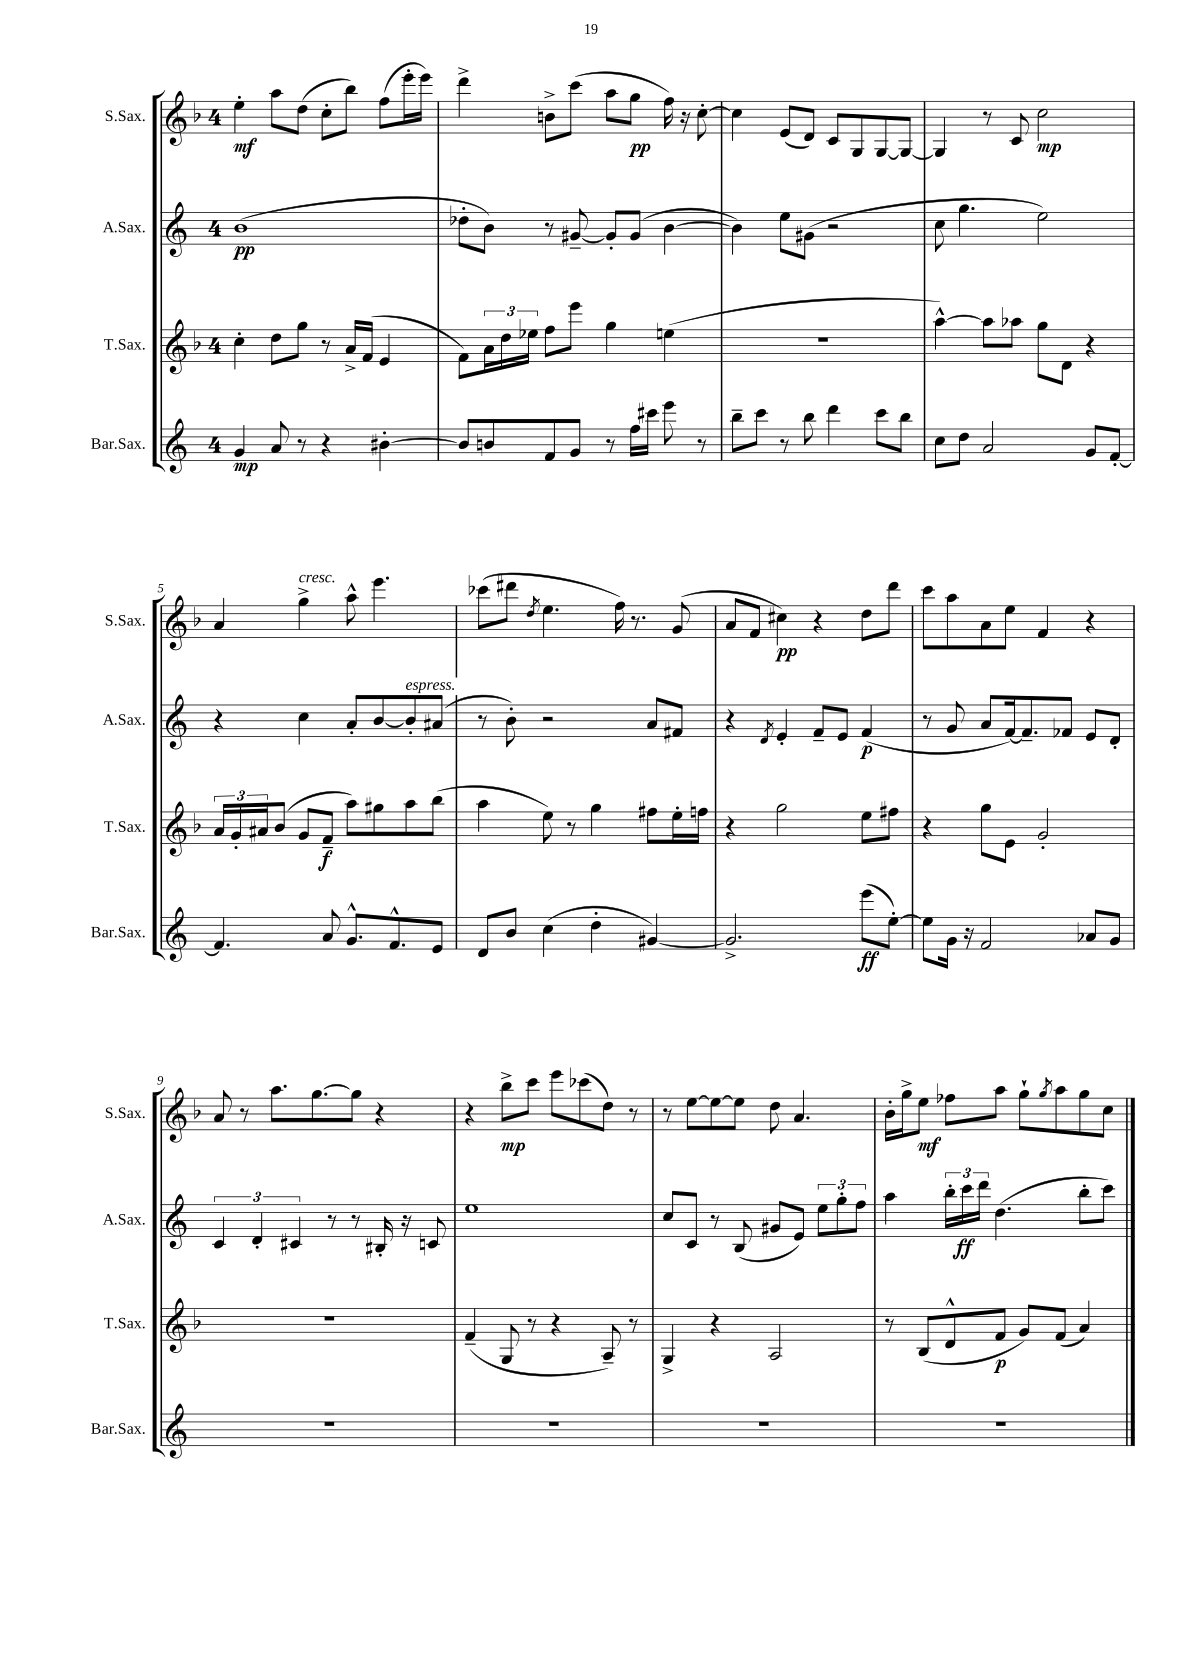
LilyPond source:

<<
\new StaffGroup <<
\new Staff = "s0" \with { instrumentName = "S.Sax." shortInstrumentName = "S.Sax." } {
    \clef treble \key f \major \once \override Staff.TimeSignature.style = #'single-digit \time 4/4
    e''4-.\mf a''8 d''8( c''8-. bes''8) f''8( e'''16-. e'''16) |
    d'''4-> b'8-> c'''8( a''8 g''8\pp f''16) r16 c''8~-. |
    c''4 e'8( d'8) c'8 g8 g8~ g8~ |
    g4 r8 c'8 c''2\mp |
    a'4 g''4->^\markup { \italic "cresc." } a''8-^ e'''4. |
    ces'''8( dis'''8 \acciaccatura { d''8 } e''4. f''16) r8. g'8( |
    a'8 f'8 cis''4\pp) r4 d''8 d'''8 |
    c'''8 a''8 a'8 e''8 f'4 r4 |
    a'8 r8 a''8. g''8.~ g''8 r4 |
    r4 bes''8->\mp c'''8 e'''8 ces'''8( d''8) r8 |
    r8 e''8~ e''8~ e''8 d''8 a'4. |
    bes'16-. g''16-> e''8\mf fes''8 a''8 g''8-! \acciaccatura { g''8 } a''8 g''8 c''8 \bar "|." |
}
\new Staff = "s1" \with { instrumentName = "A.Sax." shortInstrumentName = "A.Sax." } {
    \clef treble \key c \major \once \override Staff.TimeSignature.style = #'single-digit \time 4/4
    b'1\pp( |
    des''8-. b'8) r8 gis'8~-- gis'8-. gis'8( b'4~ |
    b'4) e''8 gis'8( r2 |
    c''8 g''4. e''2) |
    r4 c''4 a'8-. b'8~ b'8-.^\markup { \italic "espress." } ais'8( |
    r8 b'8-.) r2 a'8 fis'8 |
    r4 \acciaccatura { d'8 } e'4-. f'8-- e'8 f'4\p( |
    r8 g'8 a'8 f'16~) f'8.-- fes'8 e'8 d'8-. |
    \tuplet 3/2 { c'4 d'4-. cis'4 } r8 r8 bis16-. r16 c'8 |
    e''1 |
    c''8 c'8 r8 b8( gis'8 e'8) \tuplet 3/2 { e''8 g''8-. f''8 } |
    a''4 \tuplet 3/2 { b''16-. c'''16\ff d'''16 } d''4.( b''8-. c'''8) \bar "|." |
}
\new Staff = "s2" \with { instrumentName = "T.Sax." shortInstrumentName = "T.Sax." } {
    \clef treble \key f \major \once \override Staff.TimeSignature.style = #'single-digit \time 4/4
    c''4-. d''8 g''8 r8 a'16-> f'16( e'4 |
    f'8) \tuplet 3/2 { a'16 d''16 ees''16 } f''8 e'''8 g''4 e''4( |
    r1 |
    a''4~-^) a''8 aes''8 g''8 d'8 r4 |
    \tuplet 3/2 { a'16 g'16-. ais'16 } bes'8( g'8 f'8--\f a''8) gis''8 a''8 bes''8( |
    a''4 e''8) r8 g''4 fis''8 e''16-. f''16 |
    r4 g''2 e''8 fis''8 |
    r4 g''8 e'8 g'2-. |
    R1 |
    f'4--( g8 r8 r4 a8--) r8 |
    g4-> r4 a2 |
    r8 bes8( d'8-^ f'8\p g'8) f'8( a'4) \bar "|." |
}
\new Staff = "s3" \with { instrumentName = "Bar.Sax." shortInstrumentName = "Bar.Sax." } {
    \clef treble \key c \major \once \override Staff.TimeSignature.style = #'single-digit \time 4/4
    g'4\mp a'8 r8 r4 bis'4~-. |
    bis'8 b'8 f'8 g'8 r8 f''16 cis'''16 e'''8 r8 |
    b''8-- c'''8 r8 b''8 d'''4 c'''8 b''8 |
    c''8 d''8 a'2 g'8 f'8~-. |
    f'4. a'8 g'8.-^ f'8.-^ e'8 |
    d'8 b'8 c''4( d''4-. gis'4~) |
    gis'2.-> e'''8\ff( e''8~-.) |
    e''8 g'16 r16 f'2 aes'8 g'8 |
    R1 |
    R1 |
    R1 |
    R1 \bar "|." |
}
>>
>>
